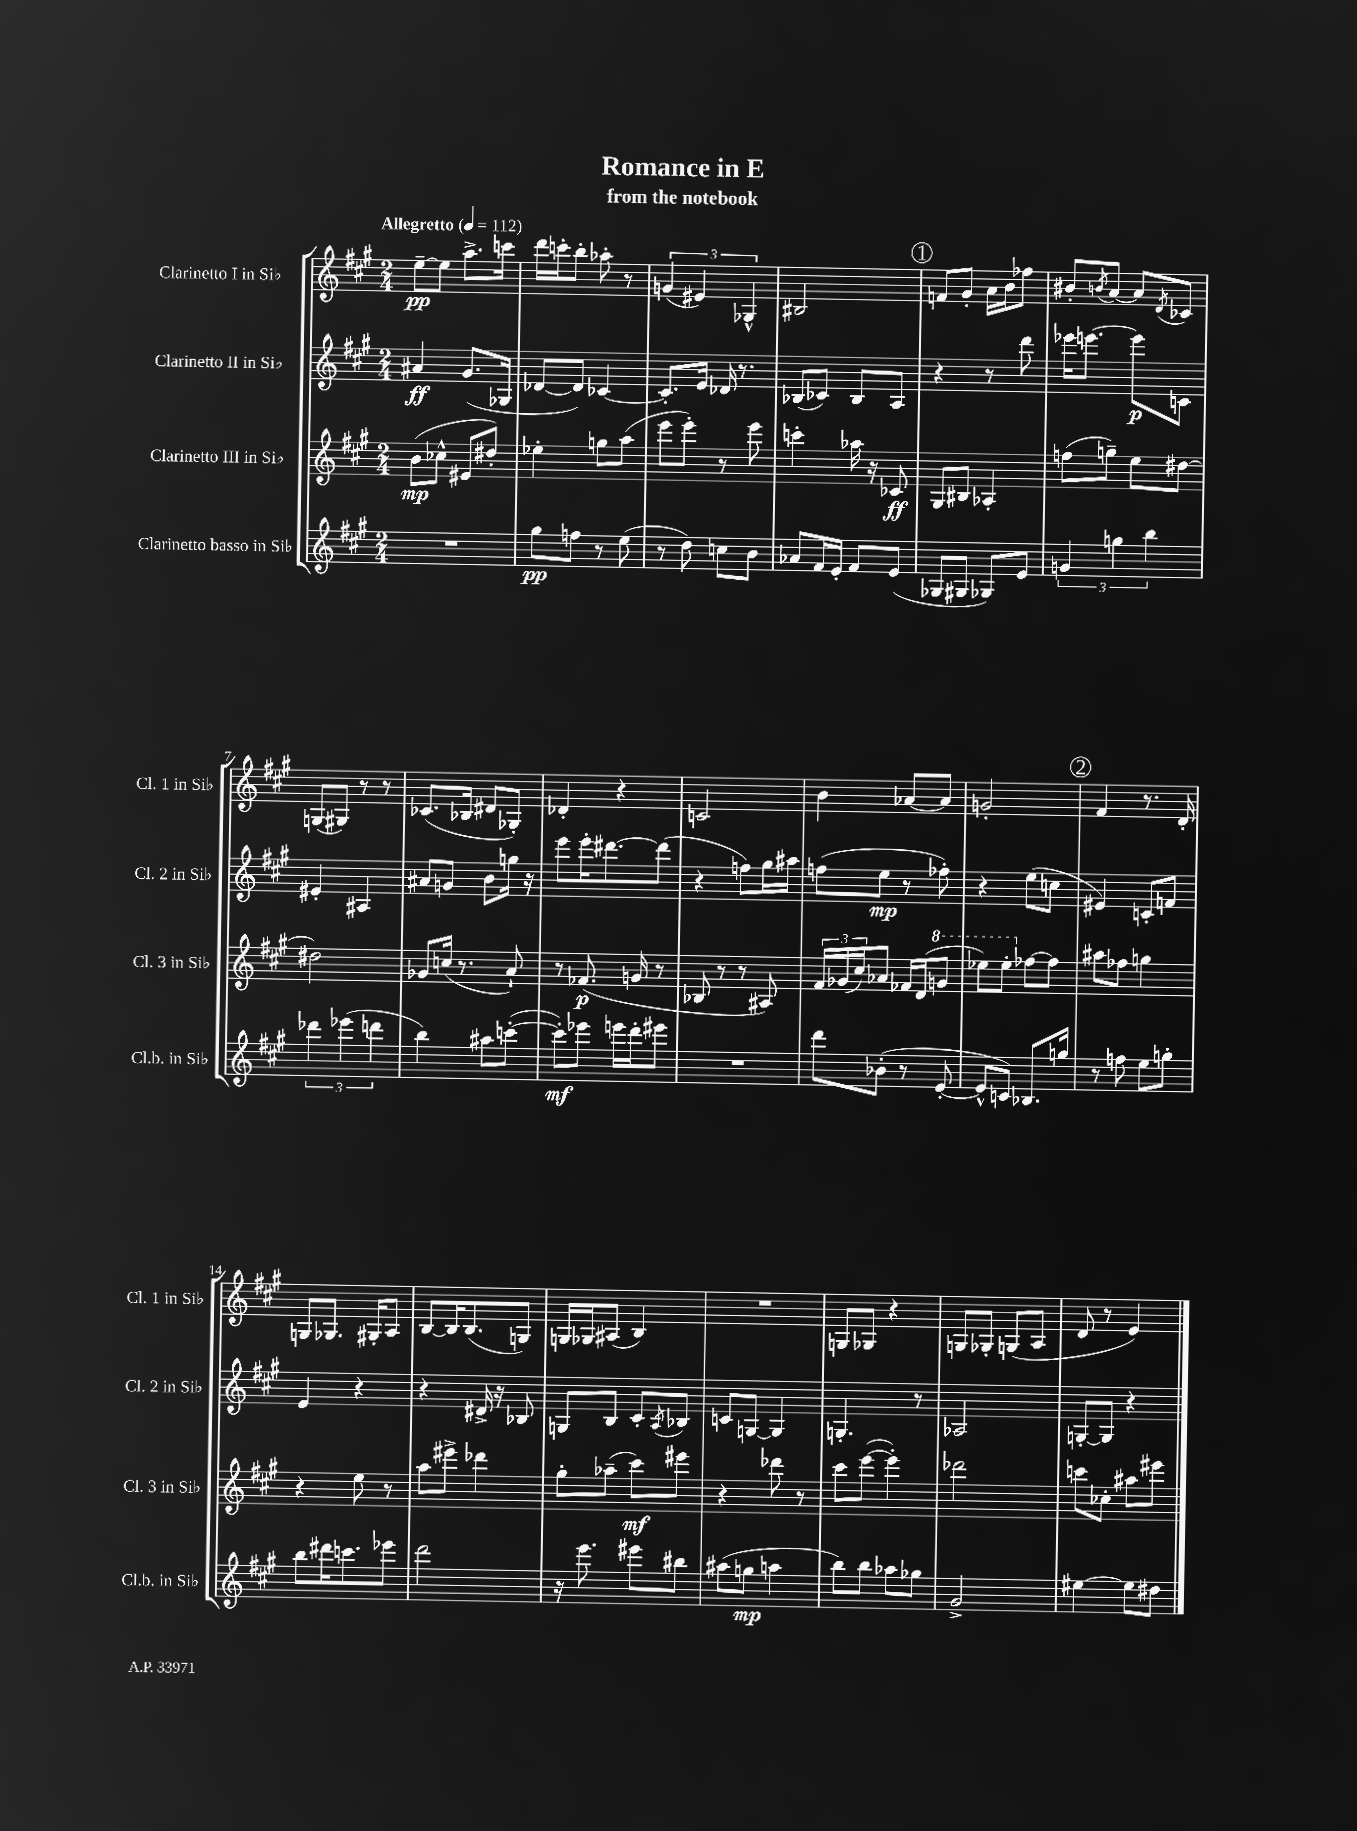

**kern	**kern	**kern	**kern
*staff4	*staff3	*staff2	*staff1
*clefG2	*clefG2	*clefG2	*clefG2
*k[f#c#g#]	*k[f#c#g#]	*k[f#c#g#]	*k[f#c#g#]
*M2/4	*M2/4	*M2/4	*M2/4
*MM112	*MM112	*MM112	*MM112
2r	(8b	4a#	[8ee~
.	8cc-^^	.	8ee]
.	8e#	(8.g#	8.aa^
.	8dd#')	.	.
.	.	16G-	16ccc
=	=	=	=
8gg#	4ee-'	[8d-	16ddd
.	.	.	16ccc'
8ff	.	8d-])	8bb'
8r	8gg	[4c-	8aa-'
(8ee	(8aa	.	8r
=	=	=	=
8r	8eee	8.c-']	(6g
8dd)	8eee')	.	.
.	.	.	6e#)
.	.	16e	.
8cc	8r	16d-	.
.	.	8.r	.
.	.	.	6G-^^
8b	8eee	.	.
=	=	=	=
8a-	4ccc'	(8B-	2B#
16f#	.	8c-)	.
16e'	.	.	.
8f#	16aa-	8B-	.
.	16r	.	.
(8e	8c-	8A	.
=	=	=	=
8G-	8G#	4r	8f
8G#	8B#	.	8g#'
8G-)	4A-'	8r	16a
.	.	.	16b
8e	.	8ddd	8ff-
=	=	=	=
6g	(8ff	16eee-	8b#'
.	.	[8.eee	.
.	.	.	8qb
.	8gg~)	.	[8a
6gg	.	.	.
.	8ee	8eee]	8a]
6bb	.	.	.
.	.	.	8qd
.	[8dd#	8c	8c-
=	=	=	=
6ddd-	2dd#]	4e#'	(8G
.	.	.	8G#)
(6eee-	.	.	.
.	.	4A#	8r
6ddd	.	.	.
.	.	.	8r
=	=	=	=
4bb)	8g-	8a#	(8.c-
.	(16cc	8g	.
.	8.r	.	16B-
8aa#	.	8b	8d#
([8ccc'	8a`)	16gg	8G-')
.	.	16r	.
=	=	=	=
8ccc'])	8r	8eee	4d-'
8eee-	(8.f-	16eee'	.
.	.	[8.ddd#	.
16eee	.	.	4r
16ddd'	16g	.	.
8eee#	8r	(8ddd#]	.
=	=	=	=
2r	8B-	4r	2c
.	8r	.	.
.	8r	8ff)	.
.	8A#)	16gg#	.
.	.	16aa#	.
=	=	=	=
8ddd	24f#	(8ff	4b
.	(24g-	.	.
.	24cc#)	.	.
(8b-'	8a-	8ee	.
8r	16f-	8r	[8a-
.	(16d	.	.
[8e'	8gg	8ff-')	8a-]
=	=	=	=
8e^^]	8eee-)	4r	2g'
8c)	8eee-'	.	.
8.B-	[8ff-	(8ee	.
.	8ff-]	8cc	.
16gg	.	.	.
=	=	=	=
8r	8aa#	4e#)	4f#
8ff	8ff-	.	.
8ee	4gg	8c'	8.r
8gg'	.	8f	.
.	.	.	16d'
=	=	=	=
8bb	4r	4e	8G
16ddd#	.	.	8.G-
8.ccc	.	.	.
.	8ee	4r	.
.	.	.	16G#'
8eee-	8r	.	8A
=	=	=	=
2ddd	8aa	4r	[8B
.	8eee#^	.	16B]
.	.	.	(8.B
.	4ddd-	16d#^	.
.	.	16r	.
.	.	8B-	8G)
=	=	=	=
16r	8gg#'	8G	16G
8.eee	.	.	16G-
.	(8aa-~	8B	(8A#
8eee#	8ccc#)	8c#'	4B)
.	.	8qA	.
8bb#	8eee#	8B-	.
=	=	=	=
(8aa#	4r	8c	2r
8gg	.	[8G	.
4aa	8ddd-	4G]	.
.	8r	.	.
=	=	=	=
8bb)	8ccc#	4.G'	8G
8bb	([8eee	.	8G-
8aa-	4eee'])	.	4r
8gg-	.	8r	.
=	=	=	=
2g#^	2ddd-	2A-	8G
.	.	.	8G-'
.	.	.	(8G
.	.	.	8A
=	=	=	=
[4ee#	8ccc	[8G'	8d
.	8cc-'	8G]	8r
8ee#]	8aa#	4r	4e)
8dd#	8eee#	.	.
==	==	==	==
*-	*-	*-	*-
